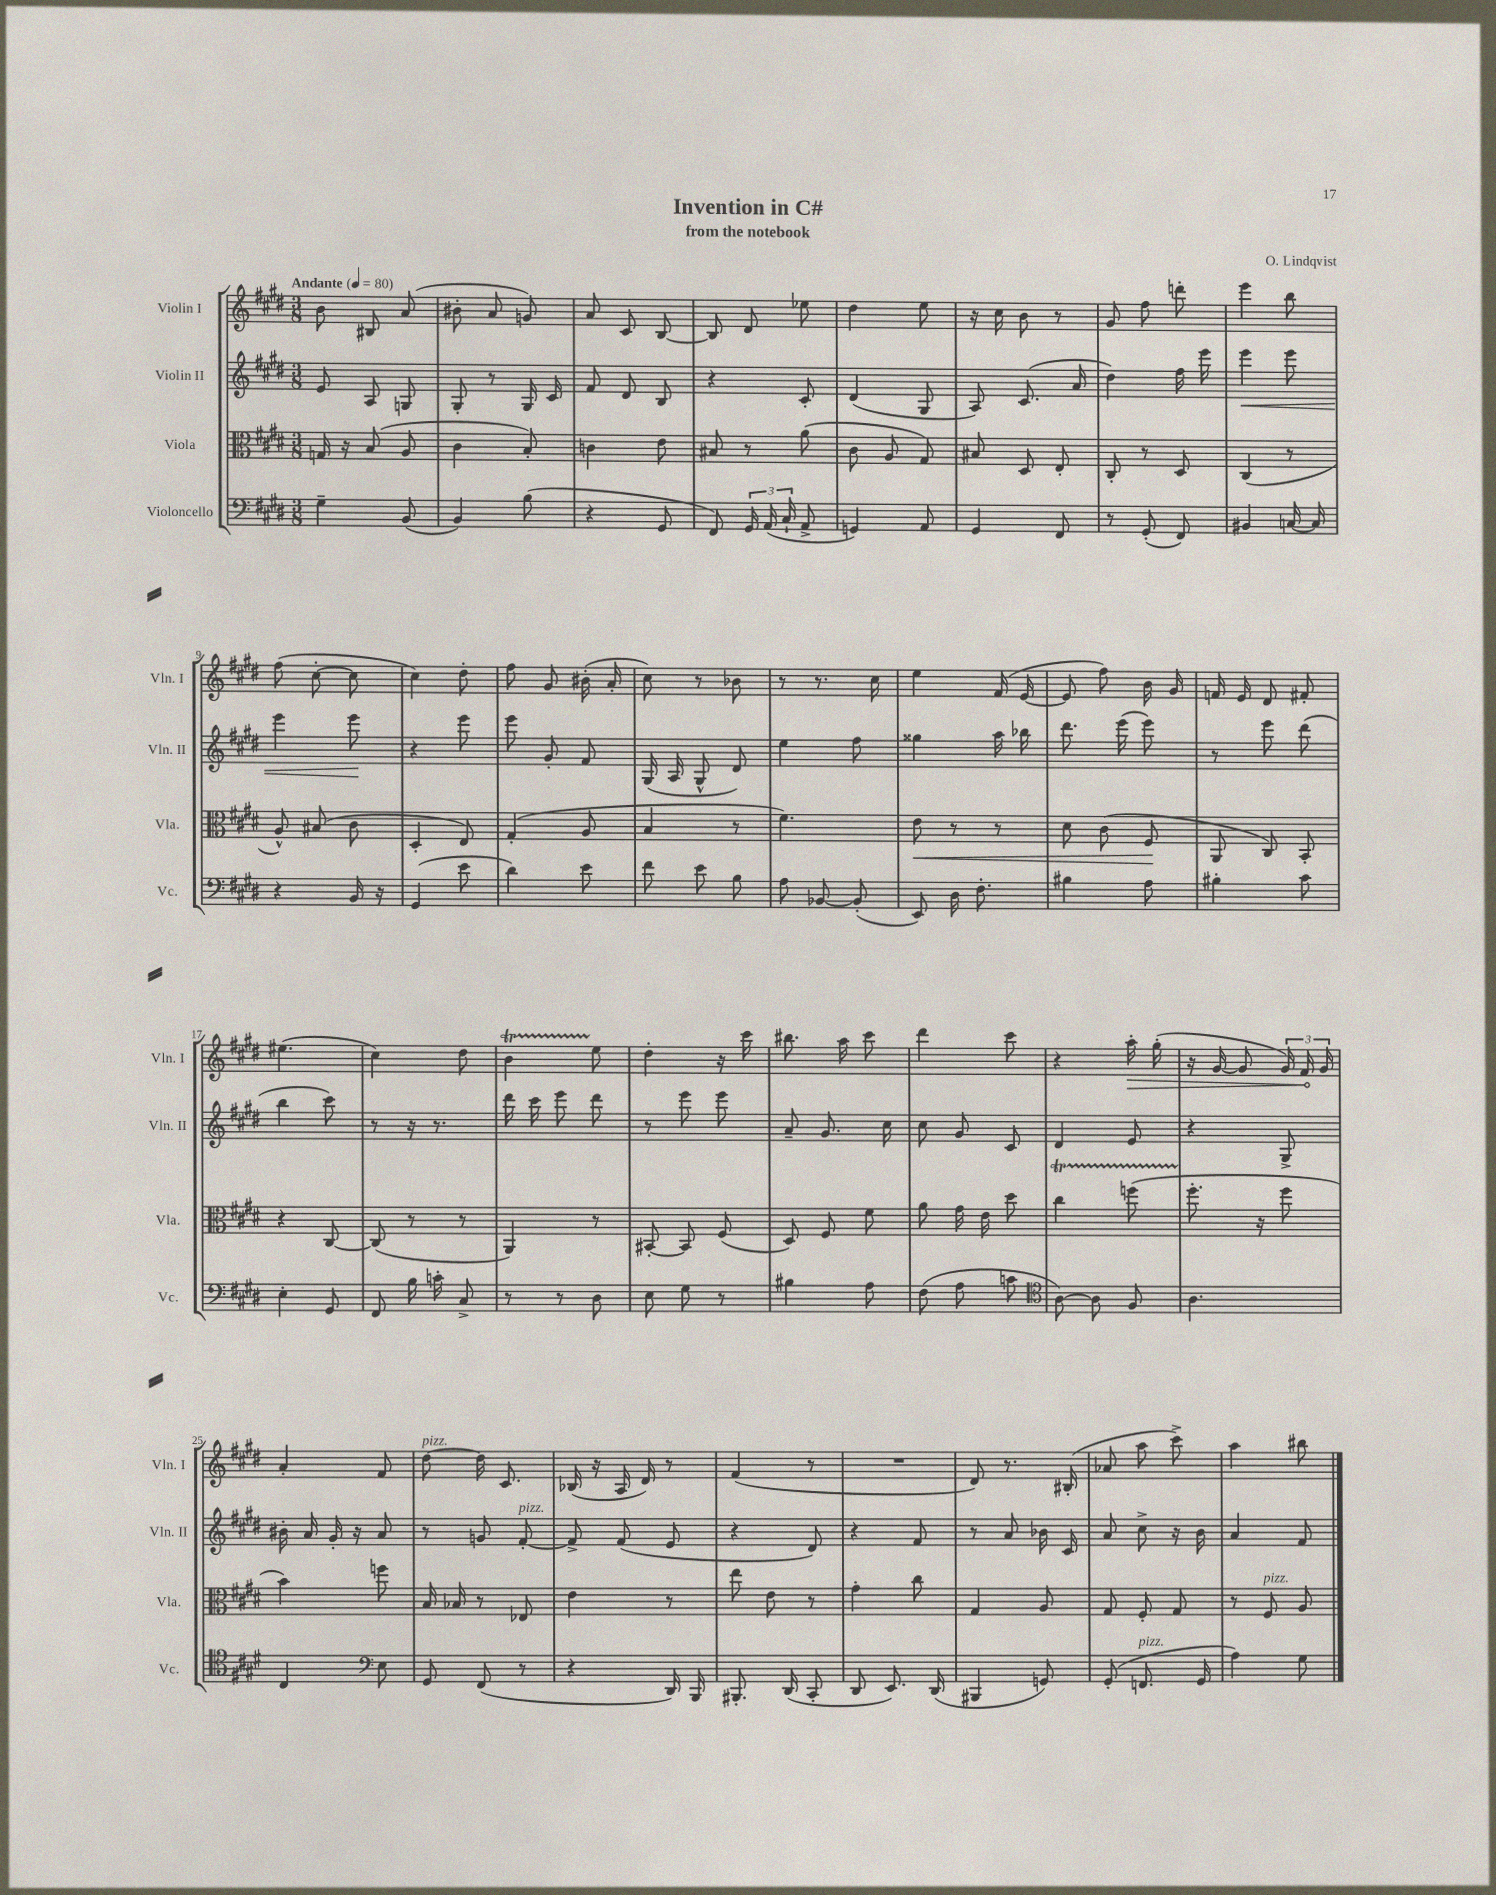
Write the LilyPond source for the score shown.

\header { title = "Invention in C#" composer = "O. Lindqvist" subtitle = "from the notebook" }
<<
\new StaffGroup <<
\new Staff = "s0" \with { instrumentName = "Violin I" shortInstrumentName = "Vln. I" } {
    \clef treble \key e \major \numericTimeSignature \time 3/8 \tempo "Andante" 4 = 80
    \autoBeamOff b'8 bis8 a'8( |
    bis'8-. a'8 g'8) |
    a'8 cis'8 b8~ |
    b8 dis'8 ees''8 |
    dis''4 e''8 |
    r16 cis''16 b'8 r8 |
    gis'8 fis''8 d'''8-. |
    e'''4 b''8 |
    fis''8( cis''8~-. cis''8 |
    cis''4) dis''8-. |
    fis''8 gis'8 bis'16-.( a'16-. |
    cis''8) r8 bes'8 |
    r8 r8. cis''16 |
    e''4 fis'16( e'16~ |
    e'8 fis''8) b'16 gis'16 |
    f'16 e'16 dis'8 fis'8-. |
    eis''4.( |
    cis''4) dis''8 |
    b'4\startTrillSpan e''8\stopTrillSpan |
    dis''4-. r16 cis'''16 |
    bis''8. a''16 cis'''8 |
    dis'''4 cis'''8 |
    r4 \once \override Hairpin.circled-tip = ##t a''16-.\> gis''16-.( |
    r16 gis'16~ gis'8 \tuplet 3/2 { gis'16) fis'16\! gis'16 } |
    a'4-. fis'8 |
    dis''8~^\markup { \italic "pizz." } dis''16 cis'8. |
    bes16( r16 a16 dis'16) r8 |
    fis'4( r8 |
    R4. |
    dis'8) r8. bis16-.( |
    aes'8 a''8 cis'''8->) |
    a''4 bis''8 \bar "|." |
}
\new Staff = "s1" \with { instrumentName = "Violin II" shortInstrumentName = "Vln. II" } {
    \clef treble \key e \major \numericTimeSignature \time 3/8
    \autoBeamOff e'8 a8 g8 |
    gis8-. r8 gis16 cis'16 |
    fis'8 dis'8 b8 |
    r4 cis'8-. |
    dis'4( gis8 |
    a8) cis'8.( a'16 |
    dis''4) fis''16 e'''16 |
    e'''4\< e'''8 |
    e'''4 e'''8\! |
    r4 e'''8 |
    e'''8 gis'8-. fis'8 |
    gis16( a16 gis8-^ dis'8) |
    e''4 fis''8 |
    gisis''4 a''16 bes''16 |
    dis'''8. e'''16( e'''8) |
    r8 e'''8 dis'''8( |
    b''4 cis'''8) |
    r8 r16 r8. |
    dis'''16 cis'''16 e'''8 dis'''8 |
    r8 e'''8 e'''8 |
    a'8-- gis'8. cis''16 |
    cis''8 gis'8 cis'8 |
    dis'4 e'8 |
    r4 gis8-> |
    bis'16-. a'16 gis'16-. r16 a'8 |
    r8 g'8 fis'8~-.^\markup { \italic "pizz." } |
    fis'8-> fis'8( e'8 |
    r4 dis'8) |
    r4 fis'8 |
    r8 a'8 bes'16 cis'16 |
    a'8 cis''8-> r16 b'16 |
    a'4 fis'8 \bar "|." |
}
\new Staff = "s2" \with { instrumentName = "Viola" shortInstrumentName = "Vla." } {
    \clef alto \key e \major \numericTimeSignature \time 3/8
    \autoBeamOff g16 r16 b8( a8 |
    cis'4 b8-.) |
    c'4 e'8 |
    bis8 r8 a'8( |
    cis'8 a8 gis8) |
    bis8 dis8 e8-. |
    cis8-. r8 dis8 |
    cis4( r8 |
    a8-^) bis8( cis'8 |
    dis4-. e8) |
    gis4-.( a8 |
    b4 r8 |
    fis'4.) |
    e'8\< r8 r8 |
    dis'8 cis'8( fis8\! |
    a,8 cis8) b,8-. |
    r4 cis8~ |
    cis8( r8 r8 |
    a,4) r8 |
    bis,8~-. bis,8 fis8( |
    dis8) fis8 fis'8 |
    a'8 gis'16 e'16 dis''8 |
    cis''4\startTrillSpan f''8( |
    fis''8.-.\stopTrillSpan r16 fis''8 |
    b'4) f''8 |
    b16 bes16 r8 ees8 |
    e'4 r8 |
    e''8 e'8 r8 |
    gis'4-. cis''8 |
    gis4 a8 |
    gis8 fis8-. gis8 |
    r8 fis8^\markup { \italic "pizz." } a8 \bar "|." |
}
\new Staff = "s3" \with { instrumentName = "Violoncello" shortInstrumentName = "Vc." } {
    \clef bass \key e \major \numericTimeSignature \time 3/8
    \autoBeamOff gis4-- b,8( |
    b,4) b8( |
    r4 gis,8 |
    fis,8) \tuplet 3/2 { gis,16 a,16( cis16-! } a,8-> |
    g,4) a,8 |
    gis,4 fis,8 |
    r8 gis,8-.( fis,8) |
    bis,4 c16~ c16 |
    r4 b,16 r16 |
    gis,4( e'8 |
    dis'4) e'8 |
    fis'8 e'8 b8 |
    a8 bes,8~ bes,8-.( |
    e,8) dis16 fis8.-. |
    bis4 a8 |
    bis4-. cis'8 |
    e4-. gis,8 |
    fis,8 b16 c'16-. cis8-> |
    r8 r8 dis8 |
    e8 gis8 r8 |
    bis4 a8 |
    fis8( a8 c'8 |
    \clef tenor a8~) a8 fis8 |
    a4. |
    cis4 \clef bass e8 |
    gis,8 fis,8( r8 |
    r4 dis,16) b,,16 |
    bis,,8.-. dis,16( cis,8-. |
    dis,8 e,8.) dis,16( |
    bis,,4 g,8) |
    gis,8-.( f,8.^\markup { \italic "pizz." } gis,16 |
    a4) gis8 \bar "|." |
}
>>
>>
